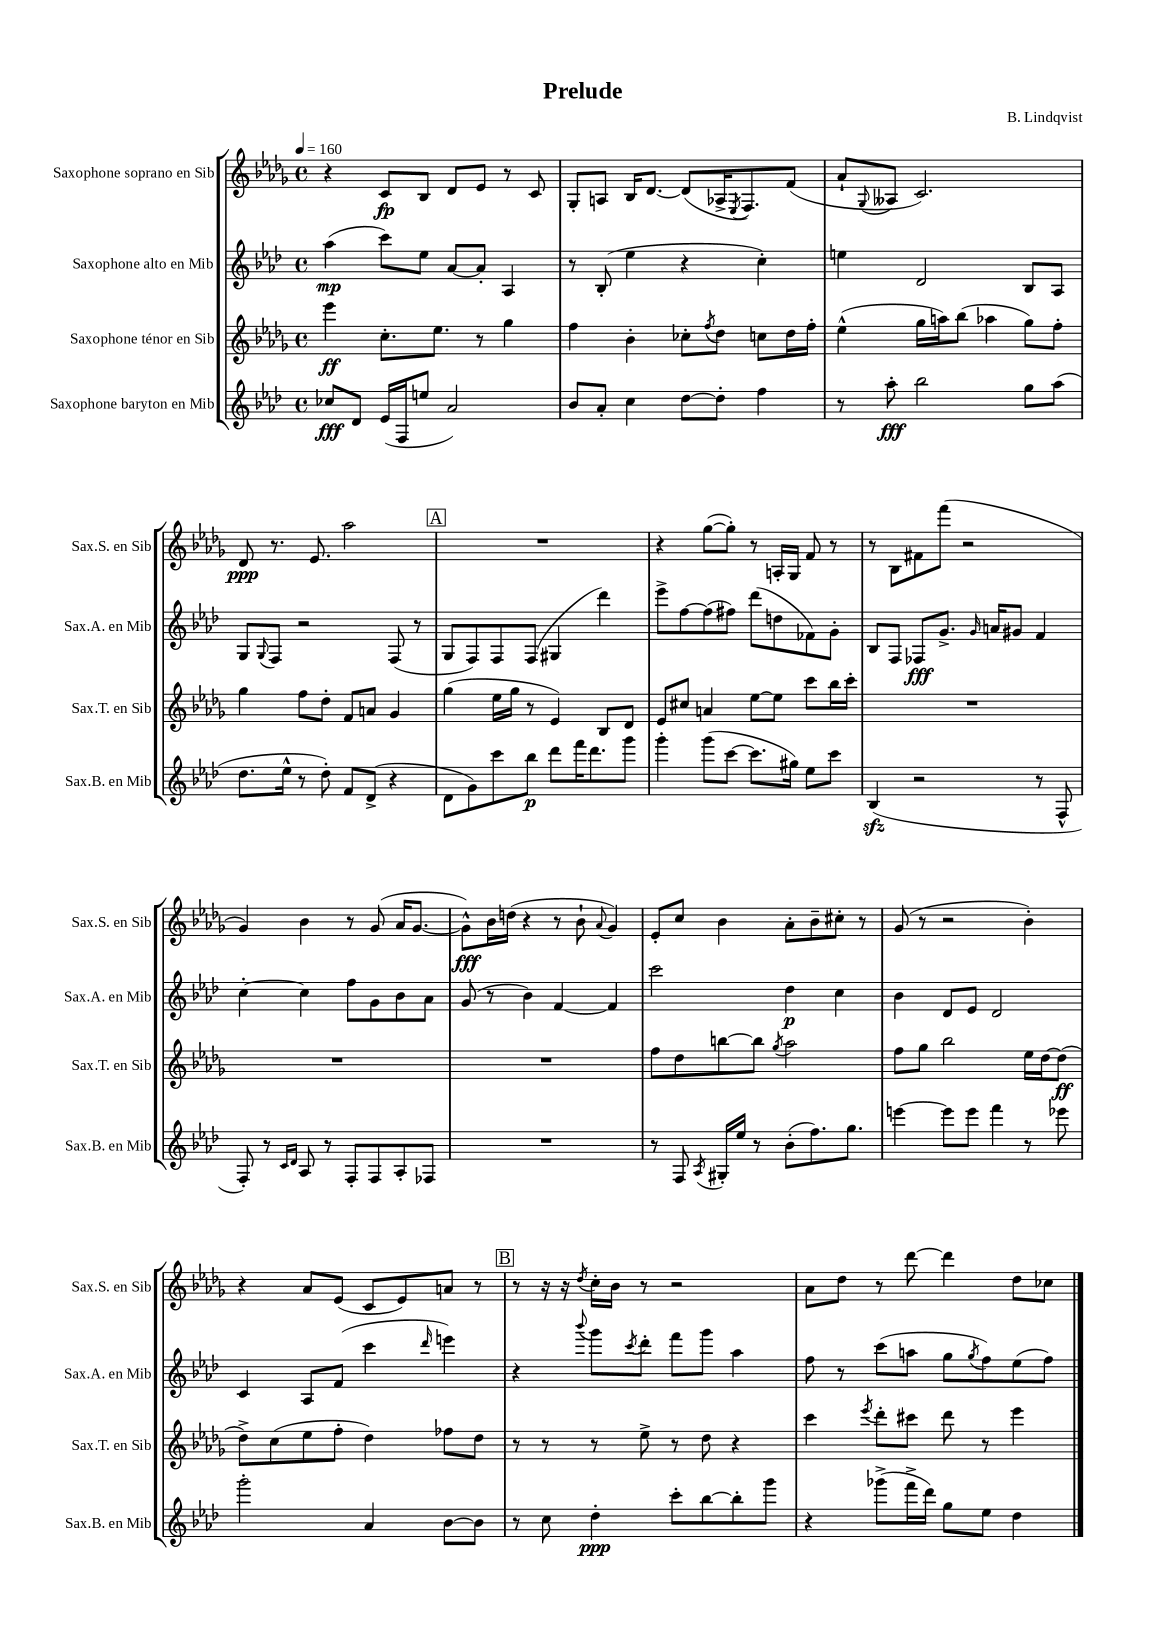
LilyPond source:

\header { title = "Prelude" composer = "B. Lindqvist" }
<<
\new StaffGroup <<
\new Staff = "s0" \with { instrumentName = "Saxophone soprano en Sib" shortInstrumentName = "Sax.S. en Sib" } {
    \clef treble \key des \major \defaultTimeSignature \time 4/4 \tempo 4 = 160
    r4 c'8\fp bes8 des'8 ees'8 r8 c'8 |
    ges8-. a8 bes16 des'8.~ des'8( aes16-> \acciaccatura { ees8 } f8.) f'8( |
    aes'8-! \appoggiatura { ges8 } aeses8 c'2.) |
    des'8\ppp r8. ees'8. aes''2 |
    \mark \markup { \box "A" } R1 |
    r4 ges''8~( ges''8-.) r8 a16-. ges16 f'8 r8 |
    r8 bes8 fis'8 f'''8( r2 |
    ges'4) bes'4 r8 ges'8( aes'16 ges'8.~ |
    ges'8-^\fff) bes'16 d''16( r4 r8 bes'8-! \appoggiatura { aes'8 } ges'4) |
    ees'8-. c''8 bes'4 aes'8-. bes'8-- cis''8-. r8 |
    ges'8( r8 r2 bes'4-.) |
    r4 aes'8 ees'8( c'8 ees'8) a'8 r8 |
    \mark \markup { \box "B" } r8 r16 r16 \acciaccatura { des''8 } c''16-. bes'16 r8 r2 |
    aes'8 des''8 r8 des'''8~ des'''4 des''8 ces''8 \bar "|." |
}
\new Staff = "s1" \with { instrumentName = "Saxophone alto en Mib" shortInstrumentName = "Sax.A. en Mib" } {
    \clef treble \key aes \major \defaultTimeSignature \time 4/4
    aes''4\mp( c'''8) ees''8 aes'8~ aes'8-. aes4 |
    r8 bes8-.( ees''4 r4 c''4-.) |
    e''4 des'2 bes8 aes8 |
    g8 \appoggiatura { g8 } f8 r2 f8( r8 |
    \mark \markup { \box "A" } g8 f8) f8 f8( gis4 des'''4) |
    ees'''8-> f''8~ f''8( fis''8) des'''8( d''8 fes'8) g'8-. |
    bes8 f8 fes8\fff g'8.-> \grace { g'16 } a'16 gis'8 f'4 |
    c''4~-. c''4 f''8 g'8 bes'8 aes'8 |
    g'8( r8 bes'4) f'4~ f'4 |
    c'''2 des''4\p c''4 |
    bes'4 des'8 ees'8 des'2 |
    c'4 aes8 f'8( c'''4 \grace { des'''16 } e'''4) |
    \mark \markup { \box "B" } r4 \appoggiatura { bes'''8 } g'''8 \acciaccatura { c'''8 } des'''8-. f'''8 g'''8 aes''4 |
    f''8 r8 c'''8( a''8 g''8 \acciaccatura { g''8 } f''8) ees''8( f''8) \bar "|." |
}
\new Staff = "s2" \with { instrumentName = "Saxophone ténor en Sib" shortInstrumentName = "Sax.T. en Sib" } {
    \clef treble \key des \major \defaultTimeSignature \time 4/4
    ees'''4\ff c''8.-. ees''8. r8 ges''4 |
    f''4 bes'4-. ces''8-. \acciaccatura { f''8 } des''8 c''8 des''16 f''16-. |
    ees''4-^( ges''16 a''16) bes''8( aes''4 ges''8) f''8-. |
    ges''4 f''8 des''8-. f'8 a'8 ges'4 |
    \mark \markup { \box "A" } ges''4( ees''16 ges''16 r8 ees'4) bes8 des'8 |
    ees'8 cis''8 a'4 ees''8~ ees''8 c'''8 bes''16 c'''16-. |
    R1 |
    R1 |
    R1 |
    f''8 des''8 b''8~ b''8 \acciaccatura { ges''8 } aes''2 |
    f''8 ges''8 bes''2 ees''16 des''16~ des''8\ff( |
    des''8->) c''8( ees''8 f''8-. des''4) fes''8 des''8 |
    \mark \markup { \box "B" } r8 r8 r8 ees''8-> r8 des''8 r4 |
    c'''4 \acciaccatura { ees'''8 } des'''8-. cis'''8 des'''8 r8 ees'''4 \bar "|." |
}
\new Staff = "s3" \with { instrumentName = "Saxophone baryton en Mib" shortInstrumentName = "Sax.B. en Mib" } {
    \clef treble \key aes \major \defaultTimeSignature \time 4/4
    ces''8\fff des'8 ees'16( f16 e''8 aes'2) |
    bes'8 aes'8-. c''4 des''8~ des''8-. f''4 |
    r8 aes''8-.\fff bes''2 g''8 aes''8( |
    des''8. ees''16-^ r8 des''8-.) f'8 des'8->( r4 |
    \mark \markup { \box "A" } des'8 g'8) c'''8 bes''8\p des'''8 f'''16 des'''8. g'''8 |
    g'''4-. g'''8( c'''8~ c'''8. gis''16) ees''8 c'''8 |
    bes4\sfz( r2 r8 f8-^ |
    f8-.) r8 \grace { c'16 des'16 } aes8 r8 f8-. f8 aes8-. fes8 |
    R1 |
    r8 f8 \acciaccatura { aes8 } gis16-. ees''16 r8 bes'8-.( f''8.) g''8. |
    e'''4~ e'''8 e'''8 f'''4 r8 ees'''8 |
    g'''2-. aes'4 bes'8~ bes'8 |
    \mark \markup { \box "B" } r8 c''8 des''4-.\ppp c'''8-. bes''8~ bes''8-. g'''8 |
    r4 ges'''8->( f'''16-> des'''16) g''8 ees''8 des''4 \bar "|." |
}
>>
>>
\layout { \context { \Score \remove "Bar_number_engraver" } }
